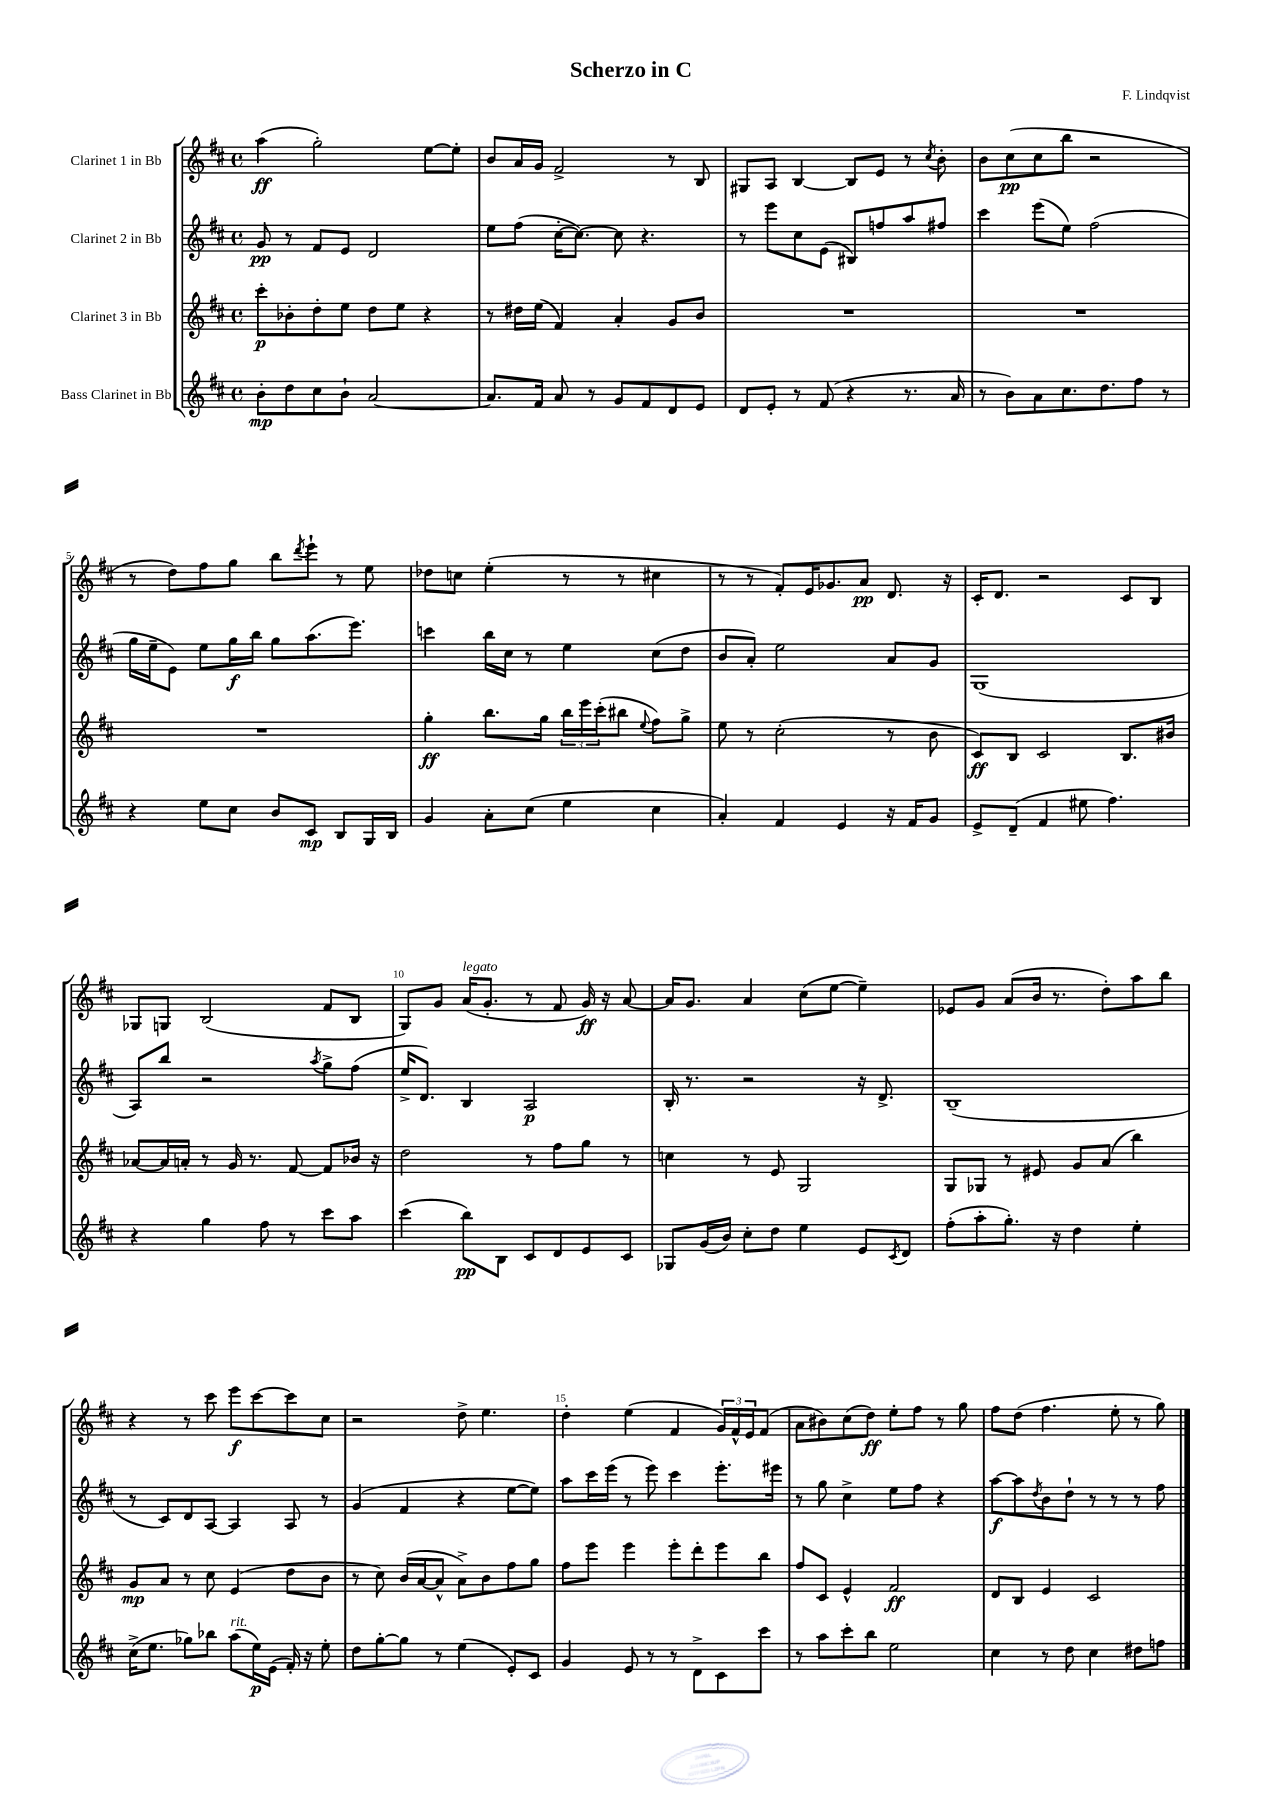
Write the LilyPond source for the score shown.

\header { title = "Scherzo in C" composer = "F. Lindqvist" }
<<
\new StaffGroup <<
\new Staff = "s0" \with { instrumentName = "Clarinet 1 in Bb" } {
    \clef treble \key d \major \defaultTimeSignature \time 4/4
    a''4\ff( g''2-.) e''8~ e''8-. |
    b'8 a'16 g'16 fis'2-> r8 b8 |
    gis8 a8 b4~ b8 e'8 r8 \acciaccatura { cis''8 } b'8-. |
    b'8 cis''8\pp( cis''8 b''8 r2 |
    r8 d''8) fis''8 g''8 b''8 \acciaccatura { d'''8 } e'''8-! r8 e''8 |
    des''8 c''8 e''4-.( r8 r8 cis''4 |
    r8 r8 fis'8-.) e'16 ges'8. a'8\pp d'8. r16 |
    cis'16-. d'8. r2 cis'8 b8 |
    ges8 g8 b2( fis'8 b8 |
    g8) g'8 a'16^\markup { \italic "legato" }( g'8.-. r8 fis'8 g'16\ff) r16 a'8~ |
    a'16 g'8. a'4 cis''8( e''8~ e''4--) |
    ees'8 g'8 a'8( b'16 r8. d''8-.) a''8 b''8 |
    r4 r8 cis'''8 e'''8\f cis'''8~ cis'''8 cis''8 |
    r2 d''8-> e''4. |
    d''4-. e''4( fis'4 \tuplet 3/2 { g'16) fis'16-^ e'16 } fis'8( |
    a'8 bis'8) cis''8( d''8\ff) e''8-. fis''8 r8 g''8 |
    fis''8 d''8( fis''4. e''8-. r8 g''8) \bar "|." |
}
\new Staff = "s1" \with { instrumentName = "Clarinet 2 in Bb" } {
    \clef treble \key d \major \defaultTimeSignature \time 4/4
    g'8\pp r8 fis'8 e'8 d'2 |
    e''8 fis''8( cis''16~-. cis''8.~) cis''8 r4. |
    r8 e'''8 cis''8 e'8( bis8) f''8 a''8 fis''8 |
    cis'''4 e'''8( e''8) fis''2( |
    g''16 e''16-- e'8) e''8 g''16\f b''16 g''8 a''8.( e'''8.) |
    c'''4 b''16 cis''16 r8 e''4 cis''8( d''8 |
    b'8 a'8-.) e''2 a'8 g'8 |
    g1( |
    a8) b''8 r2 \acciaccatura { a''8 } g''8-> fis''8( |
    e''16-> d'8.) b4 a2\p |
    b16-. r8. r2 r16 d'8.-> |
    b1--( |
    r8 cis'8) d'8 a8~ a4 a8 r8 |
    g'4( fis'4 r4 e''8~ e''8) |
    a''8 cis'''16 e'''16( r8 e'''8) cis'''4 e'''8.-. eis'''16 |
    r8 g''8 cis''4-> e''8 fis''8 r4 |
    a''8~\f a''8 \acciaccatura { d''8 } b'8 d''8-! r8 r8 r8 fis''8 \bar "|." |
}
\new Staff = "s2" \with { instrumentName = "Clarinet 3 in Bb" } {
    \clef treble \key d \major \defaultTimeSignature \time 4/4
    cis'''8-.\p bes'8-. d''8-. e''8 d''8 e''8 r4 |
    r8 dis''16 e''16( fis'4) a'4-. g'8 b'8 |
    R1 |
    R1 |
    R1 |
    g''4-.\ff b''8. g''16 \tuplet 3/2 { b''16 e'''16 cis'''16-.( } bis''8 \appoggiatura { e''8 } fis''8) g''8-> |
    e''8 r8 cis''2-.( r8 b'8 |
    cis'8\ff) b8 cis'2 b8. bis'16 |
    aes'8~ aes'16 a'16-. r8 g'16 r8. fis'8~ fis'8 bes'16 r16 |
    d''2 r8 fis''8 g''8 r8 |
    c''4 r8 e'8 g2 |
    g8 ges8 r8 eis'8 g'8 a'8( b''4) |
    g'8\mp a'8 r8 cis''8 e'4( d''8 b'8 |
    r8 cis''8) b'16( a'16~ a'8-^ a'8->) b'8 fis''8 g''8 |
    fis''8 e'''8 e'''4 e'''8-. d'''8-. e'''8 b''8 |
    fis''8 cis'8 e'4-^ fis'2\ff |
    d'8 b8 e'4 cis'2 \bar "|." |
}
\new Staff = "s3" \with { instrumentName = "Bass Clarinet in Bb" } {
    \clef treble \key d \major \defaultTimeSignature \time 4/4
    b'8-.\mp d''8 cis''8 b'8-! a'2~ |
    a'8. fis'16 a'8 r8 g'8 fis'8 d'8 e'8 |
    d'8 e'8-. r8 fis'8( r4 r8. a'16 |
    r8 b'8) a'8 cis''8. d''8. fis''8 r8 |
    r4 e''8 cis''8 b'8 cis'8\mp b8 g16 b16 |
    g'4 a'8-. cis''8( e''4 cis''4 |
    a'4-.) fis'4 e'4 r16 fis'16 g'8 |
    e'8-> d'8--( fis'4 eis''8 fis''4.) |
    r4 g''4 fis''8 r8 cis'''8 a''8 |
    cis'''4( b''8\pp) b8 cis'8 d'8 e'8 cis'8 |
    ges8 g'16( b'16) cis''8-. d''8 e''4 e'8 \acciaccatura { cis'8 } d'8 |
    fis''8-.( a''8-. g''8.-.) r16 d''4 e''4-. |
    cis''16->( e''8. ges''8) bes''8 a''8^\markup { \italic "rit." }( e''16\p) e'16( fis'16-.) r16 e''8-. |
    d''8 g''8~-. g''8 r8 e''4( e'8-.) cis'8 |
    g'4 e'8 r8 r8 d'8-> cis'8 cis'''8 |
    r8 a''8 cis'''8-. b''8 e''2 |
    cis''4 r8 d''8 cis''4 dis''8 f''8 \bar "|." |
}
>>
>>
\layout { \context { \Score \override BarNumber.break-visibility = ##(#f #t #t) barNumberVisibility = #(every-nth-bar-number-visible 5) } }
